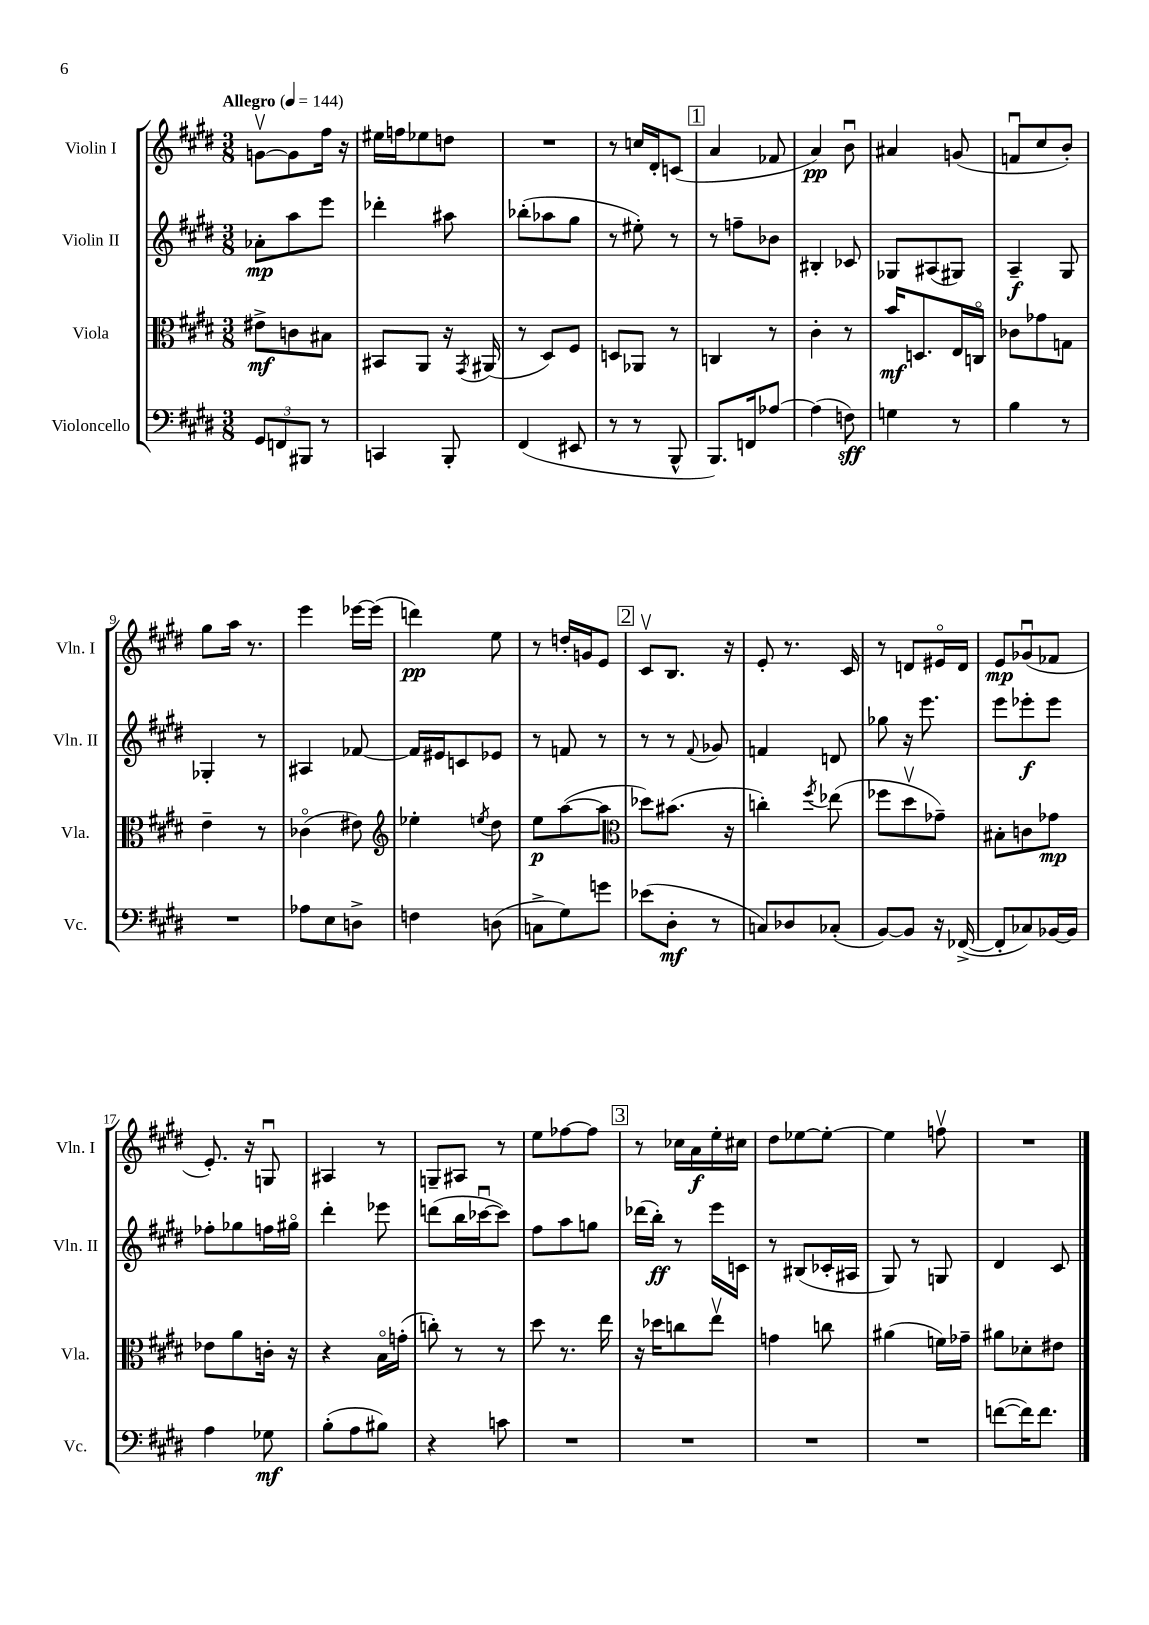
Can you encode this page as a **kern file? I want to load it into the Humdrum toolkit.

**kern	**dynam	**kern	**dynam	**kern	**dynam	**kern	**dynam
*part4	*part4	*part3	*part3	*part2	*part2	*part1	*part1
*staff4	*staff4	*staff3	*staff3	*staff2	*staff2	*staff1	*staff1
*I"Violoncello	*	*I"Viola	*	*I"Violin II	*	*I"Violin I	*
*I'Vc.	*	*I'Vla.	*	*I'Vln. II	*	*I'Vln. I	*
*clefF4	*	*clefC3	*	*clefG2	*	*clefG2	*
*k[f#c#g#d#]	*	*k[f#c#g#d#]	*	*k[f#c#g#d#]	*	*k[f#c#g#d#]	*
*M3/8	*	*M3/8	*	*M3/8	*	*M3/8	*
*MM144	*	*MM144	*	*MM144	*	*MM144	*
=1	=1	=1	=1	=1	=1	=1	=1
!	!	!	!	!	!	!LO:TX:a:B:t=Allegro	!
12GG#/L	.	8e#X^\L	mf	8a-X'\L	mp	[8gnv\L	.
12FFn/	.	.	.	.	.	.	.
.	.	8cn\	.	8aa\	.	8g\]	.
12BBB#X/J	.	.	.	.	.	.	.
8r	.	8B#X\J	.	8eee\J	.	16ff#\Jk	.
.	.	.	.	.	.	16r	.
=2	=2	=2	=2	=2	=2	=2	=2
4CCn/	.	8BB#X/L	.	4ddd-X'\	.	16ee#X\LL	.
.	.	.	.	.	.	16ffn\J	.
.	.	8AA/J	.	.	.	8ee-X\	.
8BBB'/	.	16r	.	8aa#X\	.	8ddn\J	.
.	.	8qGG#/	.	.	.	.	.
.	.	(16AA#X/	.	.	.	.	.
=3	=3	=3	=3	=3	=3	=3	=3
(4FF#/	.	8r	.	(8bb-X'\L	.	4.r	.
.	.	8D#/L)	.	8aa-X\	.	.	.
8EE#X/	.	8F#/J	.	8gg#\J	.	.	.
=4	=4	=4	=4	=4	=4	=4	=4
8r	.	8Dn/L	.	8r	.	8r	.
8r	.	8AA-X/J	.	8ee#X'\)	.	16ccn/LL	.
.	.	.	.	.	.	16d#'/J	.
8BBB^^/	.	8r	.	8r	.	(8cn/J	.
!!LO:REH:place=s1:t=1
=5	=5	=5	=5	=5	=5	=5	=5
8.BBB/L)	.	4Cn/	.	8r	.	4a/	.
.	.	.	.	8ffn~\L	.	.	.
16FFn/k	.	.	.	.	.	.	.
[8A-X/J	.	8r	.	8b-X\J	.	8f-X/	.
=6	=6	=6	=6	=6	=6	=6	=6
(4A-\]	.	4c#'\	.	4B#X'/	.	4a/)	pp
8Fn\)	sff	8r	.	8c-X/	.	8bu\	.
=7	=7	=7	=7	=7	=7	=7	=7
4Gn\	.	16b/KL	mf	8G-X/L	.	4a#X/	.
.	.	8.Dn/	.	.	.	.	.
.	.	.	.	(8A#X/	.	.	.
8r	.	16E/L	.	8G#X/J)	.	(8gn/	.
.	.	16Cn/JJ	.	.	.	.	.
=8	=8	=8	=8	=8	=8	=8	=8
4B\	.	8c-X\L	.	4A~/	f	8fnu/L	.
.	.	8g-X\	.	.	.	8cc#/	.
8r	.	8Gn\J	.	8G#/	.	8b'/J)	.
!!LO:LB:g=z
=9	=9	=9	=9	=9	=9	=9	=9
4.r	.	4e~\	.	4G-X'/	.	8gg#\L	.
.	.	.	.	.	.	16aa\Jk	.
.	.	.	.	.	.	8.r	.
.	.	8r	.	8r	.	.	.
=10	=10	=10	=10	=10	=10	=10	=10
8A-X\L	.	(4c-X\	.	4A#X/	.	4eee\	.
8E\	.	.	.	.	.	.	.
8Dn^\J	.	8e#X\)	.	[8f-X/	.	[16eee-X\LL	.
.	.	.	.	.	.	(16eee-\JJ]	.
=11	=11	=11	=11	=11	=11	=11	=11
*	*	*clefG2	*	*	*	*	*
4Fn\	.	4ee-X'\	.	16f-/LL]	.	4dddn\)	pp
.	.	.	.	16e#X/J	.	.	.
.	.	.	.	8cn/	.	.	.
.	.	8qeen/	.	.	.	.	.
(8Dn\	.	8dd#\	.	8e-X/J	.	8ee\	.
=12	=12	=12	=12	=12	=12	=12	=12
8Cn^\L	.	8ee\L	p	8r	.	8r	.
8G#\)	.	([8aa\	.	8fn/	.	16ddn'/LL	.
.	.	.	.	.	.	16gn/J	.
8gn\J	.	8aa\J]	.	8r	.	8e/J	.
!!LO:REH:place=s1:t=2
=13	=13	=13	=13	=13	=13	=13	=13
*	*	*clefC3	*	*	*	*	*
(8e-X\L	.	8dd-X\L)	.	8r	.	8c#v/L	.
8D#'\J	mf	(8.b#X\J	.	8r	.	8.B/J	.
.	.	.	.	8qqf#/	.	.	.
8r	.	.	.	8g-X/	.	.	.
.	.	16r	.	.	.	16r	.
=14	=14	=14	=14	=14	=14	=14	=14
8Cn/L)	.	4ccn'\)	.	4fn/	.	8e'/	.
8D-X/	.	.	.	.	.	8.r	.
.	.	8qff#/	.	.	.	.	.
(8C-X'/J	.	(8ee-X\	.	8dn/	.	.	.
.	.	.	.	.	.	16c#/	.
=15	=15	=15	=15	=15	=15	=15	=15
[8BB/L)	.	8ff-X\L	.	8gg-X\	.	8r	.
8BB/J]	.	8dd#v\	.	16r	.	8dn/L	.
.	.	.	.	8.eee\	.	.	.
16r	.	8g-X~\J)	.	.	.	16e#X/L	.
([16FF-X^/	.	.	.	.	.	16d/JJ	.
=16	=16	=16	=16	=16	=16	=16	=16
8FF-'/L]	.	8B#X'\L	.	8eee\L	.	8e/L	mp
8C-X/)	.	8cn\	.	8eee-X'\	f	(8g-Xu/	.
[16BB-X/L	.	8g-X\J	mp	8eee-\J	.	8f-X/J	.
16BB-/JJ]	.	.	.	.	.	.	.
!!LO:LB:g=z
=17	=17	=17	=17	=17	=17	=17	=17
4A\	.	8e-X\L	.	8ff-X'\L	.	8.e'/)	.
.	.	8a\	.	8gg-X\	.	.	.
.	.	.	.	.	.	16r	.
8G-X\	mf	16cn'\Jk	.	16ffn\L	.	8Gnu/	.
.	.	16r	.	16gg#X\JJ	.	.	.
=18	=18	=18	=18	=18	=18	=18	=18
(8B'\L	.	4r	.	4ddd#'\	.	4A#X/	.
8A\	.	.	.	.	.	.	.
8B#X\J)	.	16B\LL	.	8eee-X\	.	8r	.
.	.	(16gn'\JJ	.	.	.	.	.
=19	=19	=19	=19	=19	=19	=19	=19
4r	.	8ccn'\)	.	(8dddn\L	.	8Gn~/L	.
.	.	8r	.	16bb\L	.	8A#X/J	.
.	.	.	.	[16ccc-Xu\J	.	.	.
8cn\	.	8r	.	8ccc-\J])	.	8r	.
=20	=20	=20	=20	=20	=20	=20	=20
4.r	.	8dd#\	.	8ff#\L	.	8ee\L	.
.	.	8.r	.	8aa\	.	[8ff-X\	.
.	.	.	.	8ggn\J	.	8ff-\J]	.
.	.	16ee\	.	.	.	.	.
!!LO:REH:place=s1:t=3
=21	=21	=21	=21	=21	=21	=21	=21
4.r	.	16r	.	(16ddd-X\LL	.	8r	.
.	.	16dd-X\KL	.	16bb'\JJ)	ff	.	.
.	.	8ccn\	.	8r	.	16cc-X\LL	.
.	.	.	.	.	.	16a\	f
.	.	8eev\J	.	16eee\LL	.	16ee'\	.
.	.	.	.	16cn\JJ	.	16cc#X\JJ	.
=22	=22	=22	=22	=22	=22	=22	=22
4.r	.	4gn\	.	8r	.	8dd#\L	.
.	.	.	.	(8B#X/L	.	[8ee-X\	.
.	.	8ccn\	.	16c-X'/L	.	8ee-'\J_	.
.	.	.	.	16A#X/JJ	.	.	.
=23	=23	=23	=23	=23	=23	=23	=23
4.r	.	(4a#X\	.	8G#/)	.	4ee-\]	.
.	.	.	.	8r	.	.	.
.	.	16fn\LL)	.	8Gn/	.	8ffnv\	.
.	.	16g-X~\JJ	.	.	.	.	.
=24	=24	=24	=24	=24	=24	=24	=24
([8fn\L	.	8a#X\L	.	4d#/	.	4.r	.
16f\K])	.	8d-X'\	.	.	.	.	.
8.f\J	.	.	.	.	.	.	.
.	.	8e#X\J	.	8c#/	.	.	.
==	==	==	==	==	==	==	==
*-	*-	*-	*-	*-	*-	*-	*-
